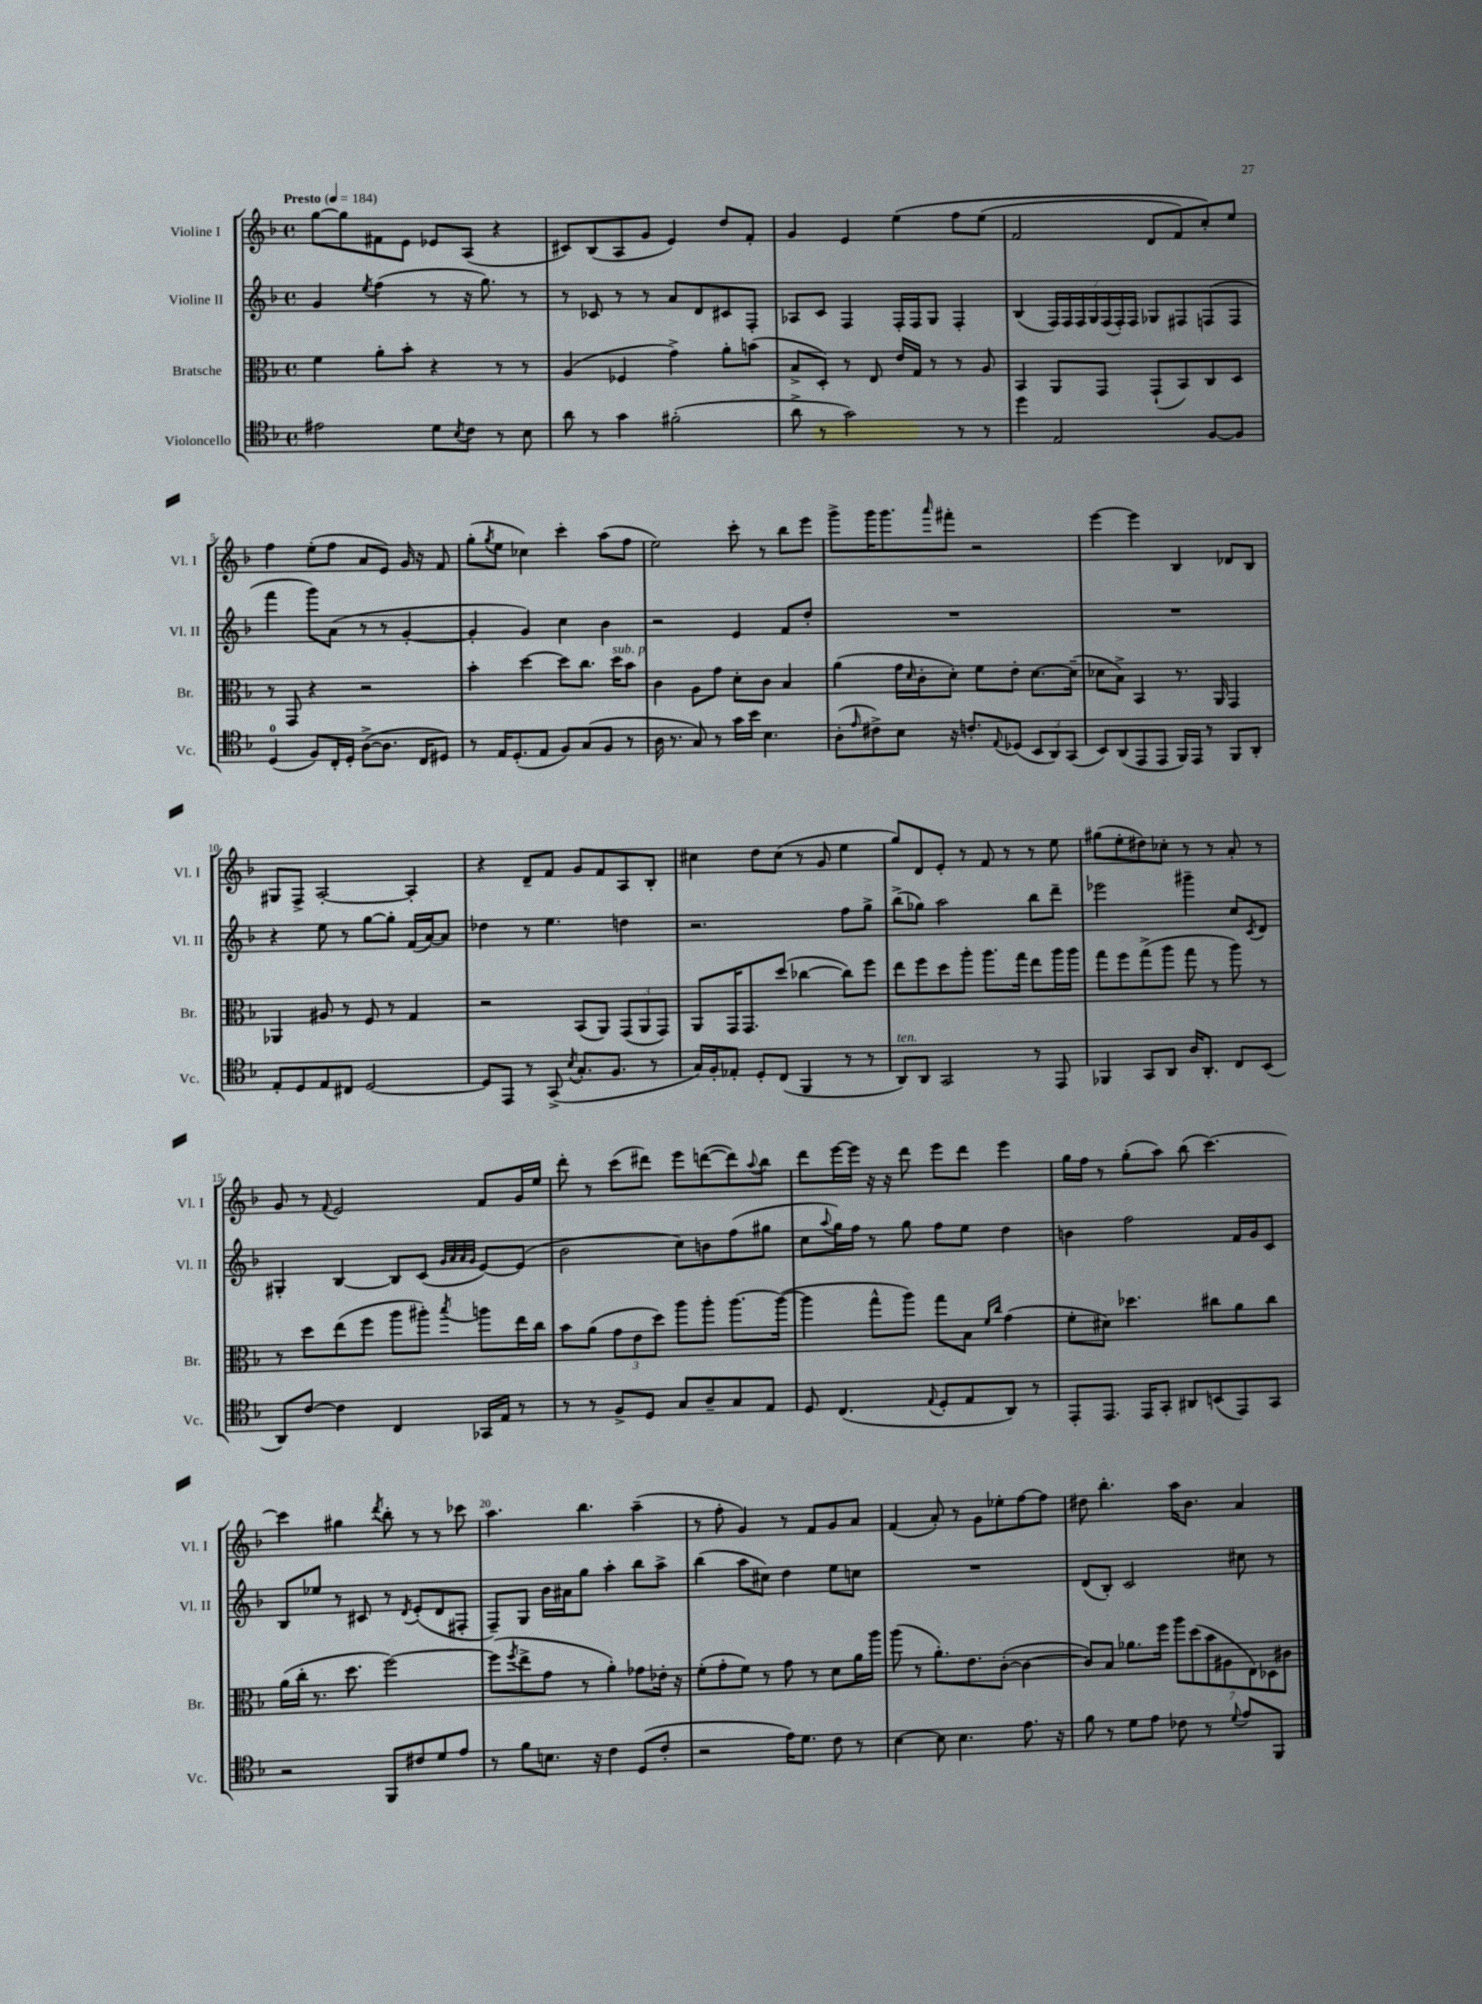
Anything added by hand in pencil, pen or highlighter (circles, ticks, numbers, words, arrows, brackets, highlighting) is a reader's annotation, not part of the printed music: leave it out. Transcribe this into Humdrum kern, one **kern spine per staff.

**kern	**kern	**kern	**kern
*staff4	*staff3	*staff2	*staff1
*clefC4	*clefC3	*clefG2	*clefG2
*k[b-]	*k[b-]	*k[b-]	*k[b-]
*M4/4	*M4/4	*M4/4	*M4/4
*met(c)	*met(c)	*met(c)	*met(c)
*MM184	*MM184	*MM184	*MM184
2e#	4f	4g	[8gg
.	.	.	8gg]
.	.	8qee	.
.	8a'	(4ff	8f#
.	8b-'	.	8e
8d	4r	8r	8e-
8qB-	.	.	.
8c	.	16r	(8A
.	.	8.gg)	.
8r	8r	.	4r
8B-	8r	8r	.
=	=	=	=
8a	(4A	8r	8c#)
8r	.	8c-	(8B-
4g	4F-	8r	8A
.	.	8r	8g
(2f#'	4g^)	8a	4e)
.	.	8d	.
.	8a'	8c#	8dd
.	(8b	8F'	8f'
=	=	=	=
8a^	8B-^	8A-	4g
8r	8D')	8c	.
2g)	8r	4F	4e
.	8E	.	.
.	16e	16F'	&(4ee
.	16G	16F	.
.	8r	8G	.
8r	8r	4F'	8ff
8r	8A	.	(8ee
=	=	=	=
4dd	4BB-	(4B-	2f
2E	8AA	28F)	.
.	.	28F	.
.	.	28F	.
.	.	28G	.
.	8GG	.	.
.	.	(28F	.
.	.	28F')	.
.	.	28F	.
.	(8GG`	8G-	8d
.	8BB-)	8F#	8f)
[8F	8C	(8F	8cc'&)
8F]	8D	8F	8ee
=	=	=	=
(4D	8r	4fff	4ff
.	8GG	.	.
8F)	4r	8ggg)	(8ee'
16C'	.	(8a	8ff
16D'	.	.	.
([8A^	2r	8r	8a
8.A]	.	8r	8e)
.	.	[4g'	16g
16C	.	.	16r
8D#)	.	.	8f
=	=	=	=
8r	4b-'	4g']	(8gg'
.	.	.	8qgg
16E	.	.	8ee
(8.D'	.	.	.
.	[4dd	4g)	4cc-)
8E	.	.	.
8F)	8dd]	4cc	4ccc'
(8G	8.cc	.	.
8F	.	4b-	(8aa
.	16dd	.	.
8r	8b-	.	8ff
=	=	=	=
16A	4c	2r	2ee)
8.r	.	.	.
8G)	8A	.	.
8r	8g	.	.
16g	8d'	4e	8ccc'
16b-	.	.	.
4.B-	8c	.	8r
.	4B-	8f	8bb-
.	.	8dd'	8eee
=	=	=	=
(8A'	(4a	1r	8ggg^
16qqe	.	.	.
8c#^)	.	.	16ggg
.	.	.	8.ggg
8B-	16g	.	.
.	16qqd	.	.
.	16c'	.	.
.	.	.	16qqaaa
16r	8d')	.	8fff#'
8.c'	.	.	.
.	8f	.	2r
8qqE	.	.	.
(8D-	8e'	.	.
12BB-	[8.d	.	.
12AA)	.	.	.
(12GG	.	.	.
.	(16d~]	.	.
=	=	=	=
8BB-)	8d-	1r	[4eee
(8AA	8B-^)	.	.
8EE	4BB-	.	4eee]
8EE	.	.	.
16FF)	8.r	.	4B-
16EE	.	.	.
8r	.	.	.
.	16AA	.	.
8FF	4GG	.	8d-
8AA'	.	.	8B-
=	=	=	=
8E'	4AA-	4r	8G#
8D	.	.	8F^
8E	8A#	8ee	[2A'
8C#	8r	8r	.
[2D	8F	[8gg	.
.	8r	8gg']	.
.	4G	(16f	4A']
.	.	[16a)	.
.	.	8a]	.
=	=	=	=
8D]	2r	4dd-	4r
8EE	.	.	.
8r	.	8r	8d~
(8GG^	.	4.ee	8f
8qB-	.	.	.
8.G'	(8BB-	.	8g
.	8AA)	.	8f
8.F	.	.	.
.	(12GG	4dd	8A
.	12AA	.	.
8r	.	.	8B-'
.	12GG)	.	.
=	=	=	=
16G)	8AA	2.r	4cc#
16F'	.	.	.
8E-'	16GG	.	.
.	8.GG	.	.
8D'	.	.	8dd
(8C	(8dd	.	(8cc#
4FF	[4cc-	.	8r
.	.	.	8g
8r	8cc-])	8ff	4ee
8r	8ff	8gg^	.
=	=	=	=
8AA)	8ee	(8bb-^	8gg)
8AA	8ff	8gg-)	8d
2GG	8dd	2aa	8e'
.	8aa'	.	8r
.	8.aa	.	8f
.	.	.	8r
.	16gg	.	.
8r	8ee	8bb-	8r
8EE	16aa	8ddd~	8ee
.	16aa	.	.
=	=	=	=
4FF-	8gg	2eee-	(8gg#
.	8ff	.	8ee'
8GG	(8gg^	.	8dd#)
8AA	8aa	.	8cc-'
16A	8gg	4ggg#~	8r
8.AA'	.	.	.
.	8r	.	8r
8C	8aa)	8cc	8a'
.	.	8qc	.
(8BB-	8r	8d	8r
=	=	=	=
8AA)	8r	4G#'	8g
[8c	8dd	.	8r
.	.	.	8qqf
4c]	(8ee	[4B-	2e
.	8ff	.	.
4C	8aa	8B-]	.
.	8aa#')	(8c	.
.	.	32qqg	.
.	.	32qqa	.
.	.	32qqa	.
.	8qbb-	32qqg	.
16GG-	8aa	[8e)	8f
16E	.	.	.
8r	16ee	(8e]	16g
.	16cc	.	16ee
=	=	=	=
8r	8b-	2b-	8ddd'
8r	(8a	.	8r
8F^	12g	.	(8ccc
.	12e	.	.
8D	.	.	8ddd#)
.	12dd)	.	.
8G	8aa	8cc)	8eee
8A~	8aa'	8b	([8ddd
8G	[8.aa	(8ff	8ddd])
.	.	.	8qqaa
8E	.	8gg#	8bb-
.	(16aa_	.	.
=	=	=	=
8D	4aa]	8cc	8ddd
.	.	8qqaa	.
(4.C	.	16gg)	[16eee
.	.	16ff	16eee]
.	8gg^^	8r	16r
.	.	.	16r
.	8aa)	8gg	8ddd
8qqE	.	.	.
8D'	8gg	8ff	8eee
8E	8B-	8ee	8ddd
.	16qqf	.	.
.	16qqcc	.	.
8AA)	(4g	4dd	4eee
8r	.	.	.
=	=	=	=
8EE'	8f'	4b	16gg
.	.	.	16ff
8.EE	8d#)	.	8r
.	4.dd-	2ff	(8gg'
16EE	.	.	.
8GG'	.	.	8aa)
8AA#	.	.	(8bb-
(8BB	8cc#	.	[4.ccc)
8EE)	8a	16f	.
.	.	16g	.
8GG	8cc#	8c	.
=	=	=	=
2r	(16a	8B-	4ccc]
.	16cc'	.	.
.	8.r	8ee-	.
.	.	8r	4gg#
.	8.dd	.	.
.	.	8c#	.
.	.	.	8qddd
8FF	[2ff)	8r	8bb-'
.	.	8qd	.
8c#	.	(8e'	8r
8d	.	8d	8r
8e	.	8F#'	8ccc-
=	=	=	=
8r	(8ff]	8F~)	4.aa
.	8qff	.	.
8f	8ee^	8G	.
8.B	8g	16b-	.
.	.	16a#	.
.	8r	8gg	4.bb-
16r	.	.	.
4c	4a')	4aa'	.
(8D	8g-	8bb-	(4aa~
8c'	16e-'	8aa^	.
.	16r	.	.
=	=	=	=
2r	(8f'	(4bb-	8r
.	8g'	.	8ff'
.	8f)	8aa	4g)
.	8r	8cc#)	.
16e)	8g	4dd	8r
8.d	.	.	.
.	8r	.	8f
8c	8d	8ee	8g
8r	16a	8cc	8a
.	16aa	.	.
=	=	=	=
[4B-	(8aa	1r	(4f
.	8r	.	.
8B-]	8.a')	.	8a')
4.B-	.	.	8r
.	8.e	.	.
.	.	.	8g
.	([8c'	.	8ee-'
8.e	4c_	.	[8ff
.	.	.	8ff]
16r	.	.	.
=	=	=	=
8f	8c])	(8d	8dd#
8r	8B-	8B-')	4.bb-'
8d	8.a-	2c	.
8e	.	.	.
.	16ff	.	.
8c-	14aa	.	16aa
.	.	.	8.b-
.	(14dd	.	.
8r	.	.	.
.	14b-	.	.
.	14A#	.	.
8qqd	.	.	.
8e	.	8cc#	4a
.	14E)	.	.
.	14D-	.	.
8FF	.	8r	.
.	14c#	.	.
==	==	==	==
*-	*-	*-	*-
